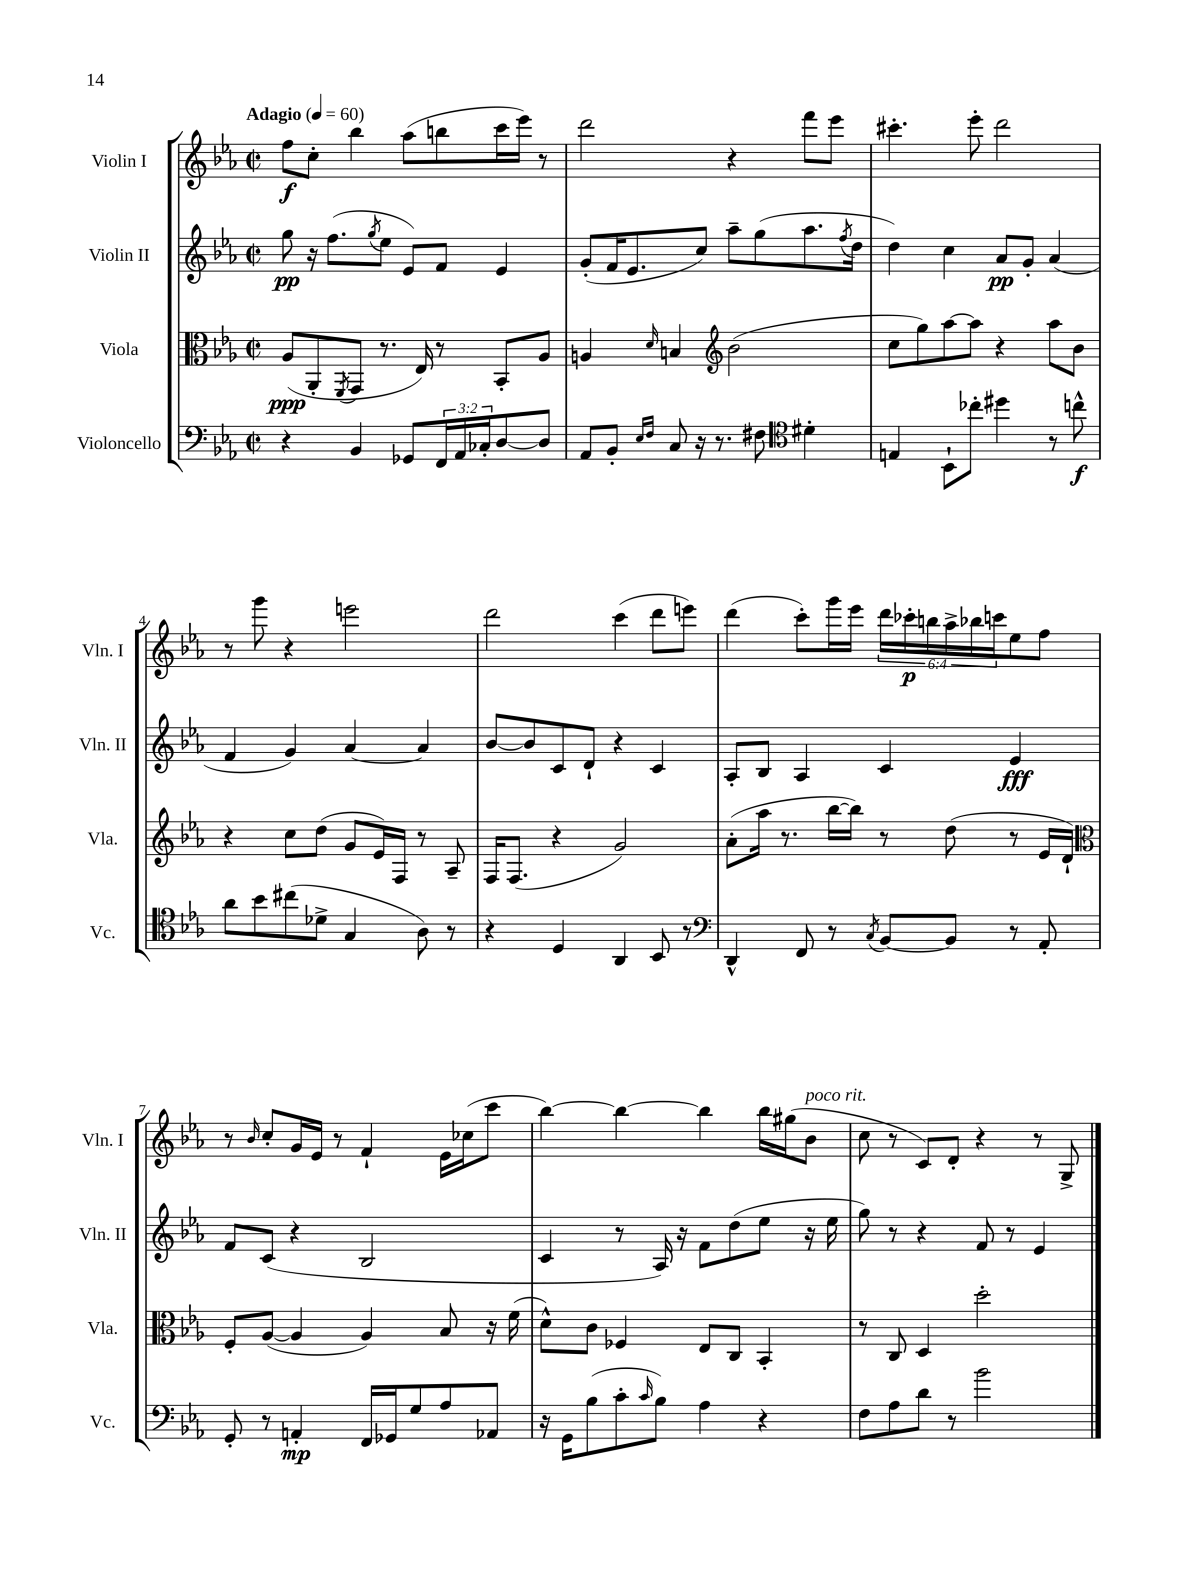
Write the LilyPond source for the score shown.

<<
\new StaffGroup <<
\new Staff = "s0" \with { instrumentName = "Violin I" shortInstrumentName = "Vln. I" } {
    \clef treble \key ees \major \defaultTimeSignature \time 2/2 \override Staff.TupletNumber.text = #tuplet-number::calc-fraction-text \tempo "Adagio" 4 = 60
    f''8\f c''8-. bes''4 aes''8( b''8 c'''16 ees'''16) r8 |
    d'''2 r4 f'''8 ees'''8 |
    cis'''4.-. ees'''8-. d'''2 |
    r8 g'''8 r4 e'''2 |
    d'''2 c'''4( d'''8 e'''8) |
    d'''4( c'''8-.) g'''16 ees'''16 \tuplet 6/4 { d'''16 ces'''16-.\p b''16 aes''16-> bes''16 c'''16 } ees''8 f''8 |
    r8 \grace { bes'16 } c''8-. g'16 ees'16 r8 f'4-! ees'16 ces''16( c'''8 |
    bes''4~) bes''4~ bes''4 bes''16 gis''16( bes'8^\markup { \italic "poco rit." } |
    c''8 r8 c'8) d'8-. r4 r8 g8-> \bar "|." |
}
\new Staff = "s1" \with { instrumentName = "Violin II" shortInstrumentName = "Vln. II" } {
    \clef treble \key ees \major \defaultTimeSignature \time 2/2
    g''8\pp r16 f''8.( \acciaccatura { g''8 } ees''8 ees'8) f'8 ees'4 |
    g'8-.( f'16 ees'8. c''8) aes''8-- g''8( aes''8. \acciaccatura { f''8 } d''16 |
    d''4) c''4 aes'8\pp g'8-. aes'4( |
    f'4 g'4) aes'4~ aes'4 |
    bes'8~ bes'8 c'8 d'8-! r4 c'4 |
    aes8-. bes8 aes4 c'4 ees'4\fff |
    f'8 c'8( r4 bes2 |
    c'4 r8 aes16) r16 f'8 d''8( ees''8 r16 ees''16 |
    g''8) r8 r4 f'8 r8 ees'4 \bar "|." |
}
\new Staff = "s2" \with { instrumentName = "Viola" shortInstrumentName = "Vla." } {
    \clef alto \key ees \major \defaultTimeSignature \time 2/2
    aes8\ppp( aes,8-. \acciaccatura { f,8 } g,8 r8. ees16) r8 bes,8-. aes8 |
    a4 \grace { d'16 } b4 \clef treble bes'2( |
    c''8 g''8) aes''8~ aes''8 r4 aes''8 bes'8 |
    r4 c''8 d''8( g'8 ees'16) f16 r8 aes8-- |
    f16 f8.( r4 g'2) |
    aes'8-.( aes''16 r8. bes''16~ bes''16) r8 d''8( r8 ees'16 d'16-!) |
    \clef alto f8-. aes8~( aes4 aes4) bes8 r16 f'16( |
    d'8-^) c'8 fes4 ees8 c8 bes,4-. |
    r8 c8 d4 d''2-. \bar "|." |
}
\new Staff = "s3" \with { instrumentName = "Violoncello" shortInstrumentName = "Vc." } {
    \clef bass \key ees \major \defaultTimeSignature \time 2/2 \override Staff.TupletNumber.text = #tuplet-number::calc-fraction-text
    r4 bes,4 ges,8 \tuplet 3/2 { f,16 aes,16 ces16-. } d8~ d8 |
    aes,8 bes,8-. \grace { ees16 f16 } c8 r16 r8. fis8 \clef tenor dis'4-. |
    e4 bes,8-! ces''8-. dis''4 r8 c''8-^\f |
    aes'8 bes'8 cis''8( des'8-> g4 aes8) r8 |
    r4 d4 aes,4 bes,8 r8 |
    \clef bass d,4-^ f,8 r8 \acciaccatura { c8 } bes,8~ bes,8 r8 aes,8-. |
    g,8-. r8 a,4-.\mp f,16 ges,16 g8 aes8 aes,8 |
    r16 g,16 bes8( c'8-. \grace { c'16 } bes8) aes4 r4 |
    f8 aes8 d'8 r8 bes'2 \bar "|." |
}
>>
>>
